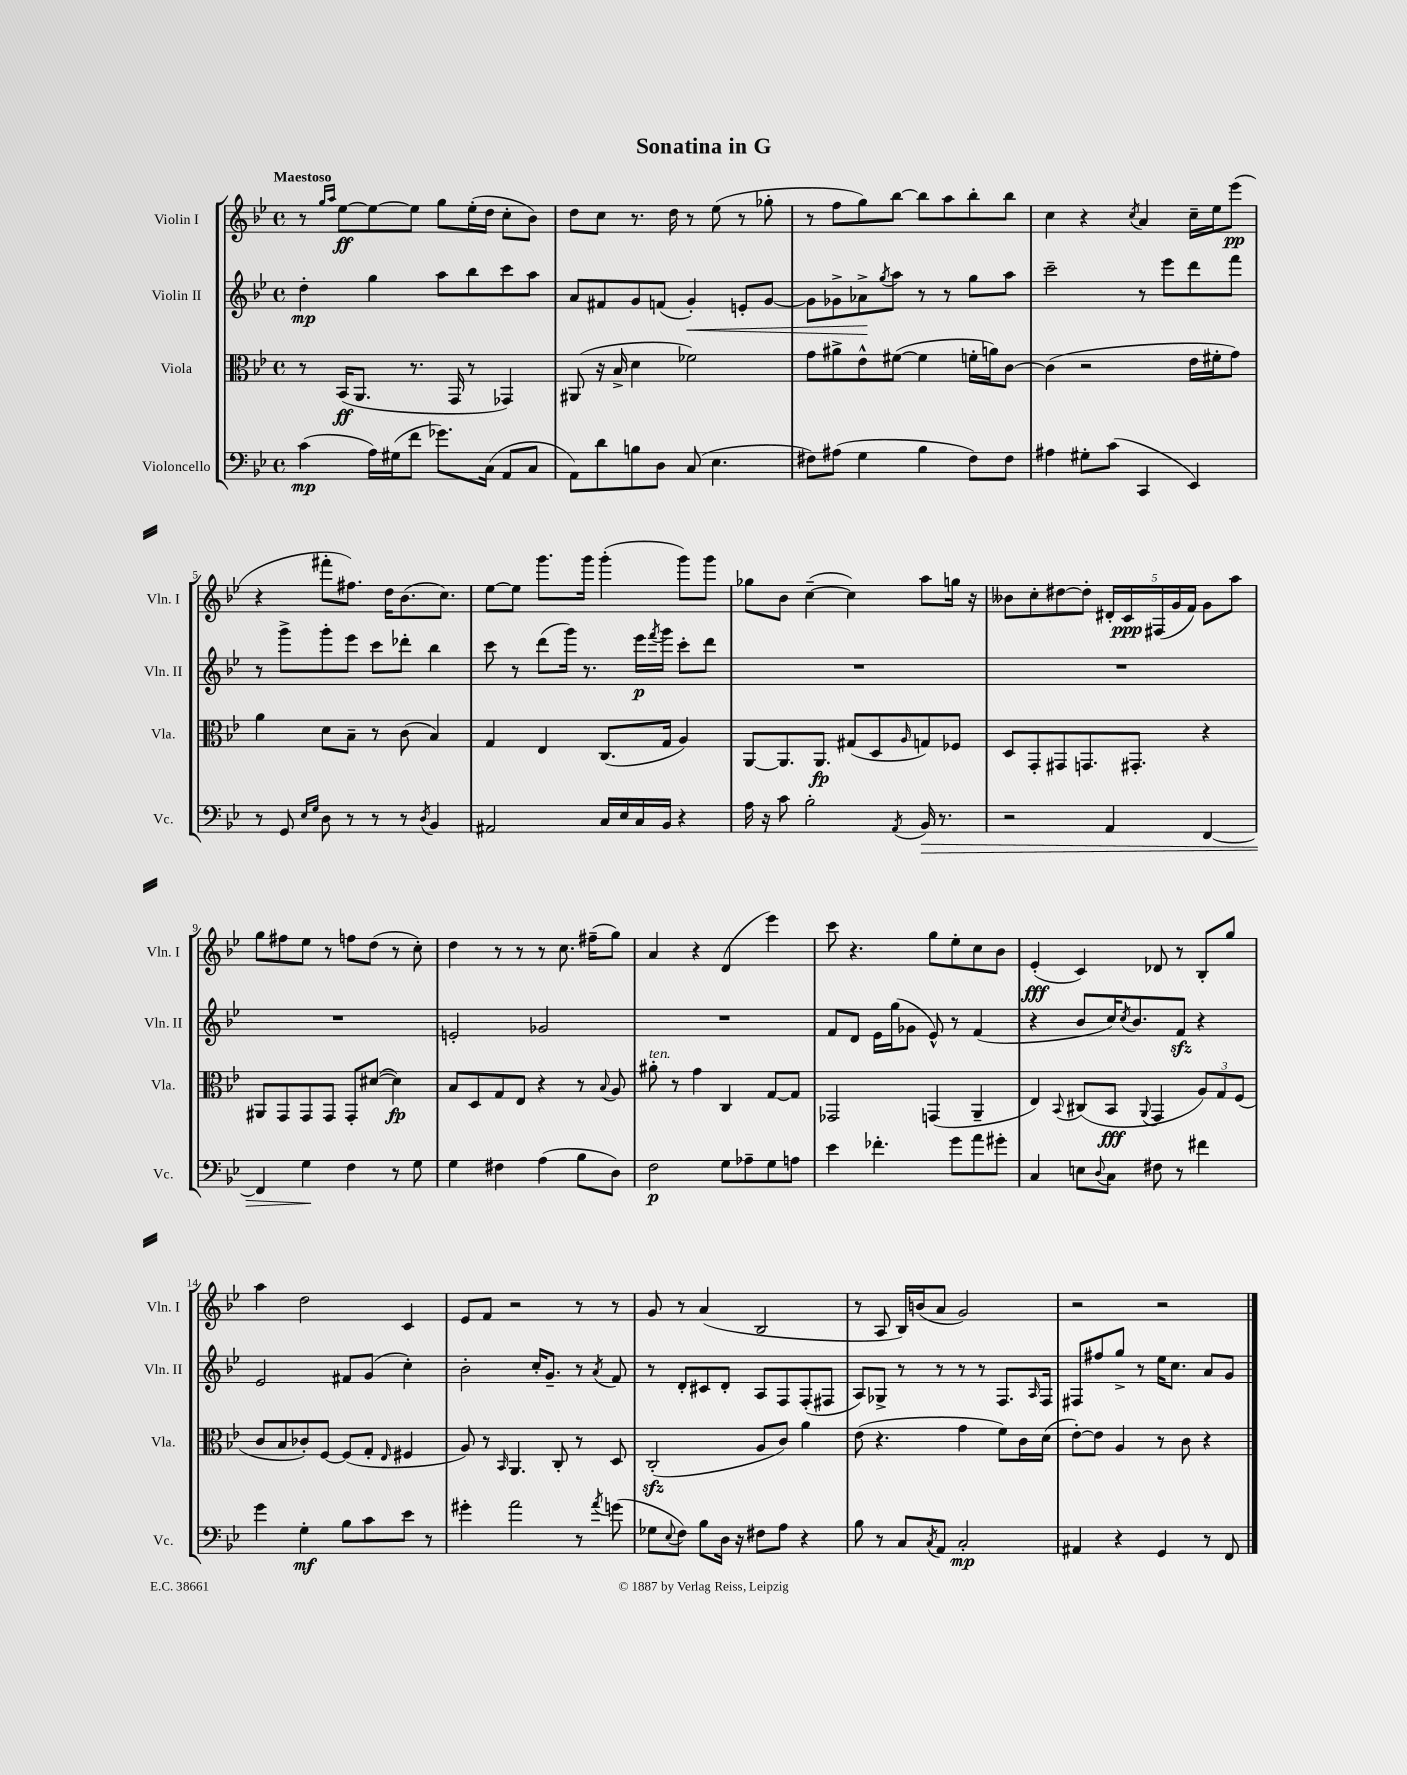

**kern	**dynam	**kern	**dynam	**kern	**dynam	**kern	**dynam
*part4	*part4	*part3	*part3	*part2	*part2	*part1	*part1
*staff4	*staff4	*staff3	*staff3	*staff2	*staff2	*staff1	*staff1
*I"Violoncello	*	*I"Viola	*	*I"Violin II	*	*I"Violin I	*
*I'Vc.	*	*I'Vla.	*	*I'Vln. II	*	*I'Vln. I	*
*clefF4	*	*clefC3	*	*clefG2	*	*clefG2	*
*k[b-e-]	*	*k[b-e-]	*	*k[b-e-]	*	*k[b-e-]	*
*M4/4	*	*M4/4	*	*M4/4	*	*M4/4	*
*met(c)	*	*met(c)	*	*met(c)	*	*met(c)	*
=1	=1	=1	=1	=1	=1	=1	=1
!	!	!	!	!	!	!LO:TX:a:B:t=Maestoso	!
(4c\	mp	8r	.	4dd'\	mp	8r	.
.	.	.	.	.	.	16qqgg/LL	.
.	.	.	.	.	.	16qqaa/JJ	.
.	.	(16BB-/KL	ff	.	.	[8ee-\L	ff
.	.	8.AA/J	.	.	.	.	.
16A\LL)	.	.	.	4gg\	.	8ee-\_	.
(16G#X\J	.	.	.	.	.	.	.
8f\J	.	8.r	.	.	.	8ee-\J]	.
8.g-X\L)	.	.	.	8aa\L	.	8gg\L	.
.	.	16GG/	.	.	.	.	.
.	.	8r	.	8bb-\	.	(16ee-'\L	.
(16C\Jk	.	.	.	.	.	16dd\JJ	.
8AA/L	.	4GG-X/)	.	8ccc\	.	8cc'\L	.
8C/J	.	.	.	8aa\J	.	8b-\J)	.
=2	=2	=2	=2	=2	=2	=2	=2
8AA\L)	.	(8AA#X/	.	8a/L	.	8dd\L	.
8d\	.	16r	.	8f#X/	.	8cc\J	.
.	.	16B-^/	.	.	.	.	.
8Bn\	.	4d\	.	8g/	.	8.r	.
8D\J	.	.	.	(8fn/J	.	.	.
.	.	.	.	.	.	16dd\	.
!	!	!	!	!	!LO:HP:b	!	!
(8C/	.	2f-X\)	.	4g'/)	<	8r	.
4.E-\	.	.	.	.	.	(8ee-\	.
.	.	.	.	8en'/L	.	8r	.
.	.	.	.	[8g/J	.	8gg-X'\	.
=3	=3	=3	=3	=3	=3	=3	=3
8F#X\L)	.	8g\L	.	8g\L]	.	8r	.
(8A#X\J	.	8a#X^\	.	8g-X^\	.	8ff\L	.
4G\	.	8e-^^\	.	8a-X^\	.	8gg\)	.
.	.	.	.	8qgg/	.	.	.
.	.	([8f#X\J	.	8aa\J	[	[8bb-\J	.
4B-\	.	4f#\]	.	8r	.	8bb-\L]	.
.	.	.	.	8r	.	8aa\	.
8F#\L)	.	16fn'\LL	.	8gg\L	.	8bb-'\	.
.	.	16an\J)	.	.	.	.	.
8F#\J	.	[8c\J	.	8aa\J	.	8bb-\J	.
=4	=4	=4	=4	=4	=4	=4	=4
4A#X\	.	(4c\]	.	2ccc~\	.	4cc\	.
8G#X'\L	.	2r	.	.	.	4r	.
(8c\J	.	.	.	.	.	.	.
.	.	.	.	.	.	8qcc/	.
4CC/	.	.	.	8r	.	4a/	.
.	.	.	.	8eee-\L	.	.	.
4EE-/)	.	16e-\LL	.	8ddd\	.	16cc~\LL	.
.	.	16f#X'\J	.	.	.	16ee-\J	.
.	.	8g\J)	.	8fff\J	.	(8eee-\J	pp
!!LO:LB:g=z
=5	=5	=5	=5	=5	=5	=5	=5
8r	.	4a\	.	8r	.	4r	.
8GG/	.	.	.	8ggg^\L	.	.	.
16qqE-/LL	.	.	.	.	.	.	.
16qqG/JJ	.	.	.	.	.	.	.
8D\	.	8d\L	.	8ggg'\	.	8fff#X'\L	.
8r	.	8B-~\J	.	8eee-\J	.	8.ff#X\J)	.
8r	.	8r	.	8ccc\L	.	.	.
.	.	.	.	.	.	16dd\KL	.
8r	.	(8c\	.	8ddd-X'\J	.	(8.b-\	.
8qD/	.	.	.	.	.	.	.
4BB-/	.	4B-/)	.	4bb-\	.	.	.
.	.	.	.	.	.	8.cc\J)	.
=6	=6	=6	=6	=6	=6	=6	=6
2AA#X/	.	4G/	.	8ccc\	.	[8ee-\L	.
.	.	.	.	8r	.	8ee-\J]	.
.	.	4E-/	.	(8ddd\L	.	8.ggg\L	.
.	.	.	.	16ggg\Jk)	.	.	.
.	.	.	.	8.r	.	16ggg\Jk	.
16C/LL	.	(8.C/L	.	.	.	(4ggg'\	.
16E-/	.	.	.	.	.	.	.
16C/	.	.	.	16eee-\LL	p	.	.
.	.	.	.	8qfff/	.	.	.
16BB-/JJ	.	16G/Jk	.	16ggg\JJ	.	.	.
4r	.	4A/)	.	8ccc'\L	.	8ggg\L)	.
.	.	.	.	8ddd\J	.	8ggg\J	.
=7	=7	=7	=7	=7	=7	=7	=7
16A\	.	[8AA/L	.	1r	.	8gg-X\L	.
16r	.	.	.	.	.	.	.
8c\	.	8.AA/]	.	.	.	8b-\J	.
2B-'\	.	.	.	.	.	([4cc~\	.
.	.	8.AA/J	fp	.	.	.	.
.	.	(8G#X/L	.	.	.	4cc\])	.
.	.	8D/	.	.	.	.	.
8qAA/	.	16qqA/	.	.	.	.	.
!	!LO:HP:b	!	!	!	!	!	!
16BB-/	>	8Gn/)	.	.	.	8aa\L	.
8.r	.	.	.	.	.	.	.
.	.	8F-X/J	.	.	.	16ggn\Jk	.
.	.	.	.	.	.	16r	.
=8	=8	=8	=8	=8	=8	=8	=8
2r	.	8D/L	.	1r	.	8b--X\L	.
.	.	8GG'/	.	.	.	8cc'\	.
.	.	8GG#X/	.	.	.	[8dd#X\	.
.	.	8.GGn/	.	.	.	8dd#'\J]	.
4AA/	.	.	.	.	.	20d#X'/LL	.
.	.	.	.	.	.	20c/	ppp
.	.	8.GG#X'/J	.	.	.	.	.
.	.	.	.	.	.	(20F#X/	.
.	.	.	.	.	.	20g/	.
.	.	.	.	.	.	20f/JJ)	.
[4FF/	.	4r	.	.	.	8g\L	.
.	.	.	.	.	.	8aa\J	.
!!LO:LB:g=z
=9	=9	=9	=9	=9	=9	=9	=9
4FF/]	.	8AA#X/L	.	1r	.	8gg\L	.
.	.	8GG/	.	.	.	8ff#X\	.
4G\	.	8GG/	.	.	.	8ee-\J	.
.	.	8GG/J	.	.	.	8r	.
4F\	]	8GG'/L	.	.	.	8ffn\L	.
.	.	([8d#X/J	.	.	.	(8dd\J	.
8r	.	4d#\])	fp	.	.	8r	.
8G\	.	.	.	.	.	8cc'\)	.
=10	=10	=10	=10	=10	=10	=10	=10
4G\	.	8B-/L	.	2en'/	.	4dd\	.
.	.	8D/	.	.	.	.	.
4F#X\	.	8G/	.	.	.	8r	.
.	.	8E-/J	.	.	.	8r	.
(4A\	.	4r	.	2g-X/	.	8r	.
.	.	.	.	.	.	8.cc\	.
8B-\L	.	8r	.	.	.	.	.
.	.	.	.	.	.	(16ff#X~\KL	.
.	.	8qqB-/	.	.	.	.	.
8D\J)	.	8A/	.	.	.	8gg\J)	.
=11	=11	=11	=11	=11	=11	=11	=11
!	!	!LO:TX:a:i:t=ten.	!	!	!	!	!
2F\	p	8a#X'\	.	1r	.	4a/	.
.	.	8r	.	.	.	.	.
.	.	4g\	.	.	.	4r	.
8G\L	.	4C/	.	.	.	(4d/	.
8A-X~\	.	.	.	.	.	.	.
8G\	.	[8G/L	.	.	.	4eee-\)	.
8An\J	.	8G/J]	.	.	.	.	.
=12	=12	=12	=12	=12	=12	=12	=12
4e-\	.	2GG-X/	.	8f/L	.	8ccc\	.
.	.	.	.	8d/J	.	4.r	.
4.f-X'\	.	.	.	16e-\LL	.	.	.
.	.	.	.	(16gg\J	.	.	.
.	.	.	.	8g-X\J	.	.	.
.	.	(4GGn/	.	8e-^^/)	.	8gg\L	.
8g\L	.	.	.	8r	.	8ee-'\	.
8a\	.	4AA~/	.	(4f/	.	8cc\	.
8g#X'\J	.	.	.	.	.	8b-\J	.
=13	=13	=13	=13	=13	=13	=13	=13
4C/	.	4E-/)	.	4r	.	(4e-'/	fff
.	.	8qqBB-/	.	.	.	.	.
8En\L	.	(8C#X/L	.	8b-/L	.	4c/)	.
8qqD/	.	.	.	.	.	.	.
8C\J	.	8BB-/J	fff	16cc/K)	.	.	.
.	.	.	.	8qcc/	.	.	.
.	.	.	.	8.b-/	.	.	.
.	.	8qqAA/	.	.	.	.	.
8F#X\	.	4GG/	.	.	.	8d-X/	.
8r	.	.	.	8fzz/J	.	8r	.
4f#X\	.	12A/L)	.	4r	.	8B-'/L	.
.	.	12G/	.	.	.	.	.
.	.	.	.	.	.	8gg/J	.
.	.	(12F/J	.	.	.	.	.
!!LO:LB:g=z
=14	=14	=14	=14	=14	=14	=14	=14
4g\	.	8c/L	.	2e-/	.	4aa\	.
.	.	8B-/	.	.	.	.	.
4G'\	mf	8c-X'/)	.	.	.	2dd\	.
.	.	[8F/J	.	.	.	.	.
8B-\L	.	(8F/L]	.	8f#X/L	.	.	.
8c\	.	8G'/J	.	(8g/J	.	.	.
.	.	16qqE-/	.	.	.	.	.
8e-\J	.	4F#X/	.	4cc'\)	.	4c/	.
8r	.	.	.	.	.	.	.
=15	=15	=15	=15	=15	=15	=15	=15
4g#X'\	.	8A/)	.	2b-'\	.	8e-/L	.
.	.	8r	.	.	.	8f/J	.
.	.	16qqBB-/	.	.	.	.	.
2a\	.	4.AA/	.	.	.	2r	.
.	.	.	.	16cc'/KL	.	.	.
.	.	.	.	8.g~/J	.	.	.
.	.	8C'/	.	.	.	.	.
8r	.	8r	.	8r	.	8r	.
8qa/	.	.	.	8qa/	.	.	.
(8gn\	.	8D/	.	8f/	.	8r	.
=16	=16	=16	=16	=16	=16	=16	=16
8G-X\L	.	(2Czz'/	.	8r	.	8g/	.
8qqE-/	.	.	.	.	.	.	.
8F\J)	.	.	.	8d'/L	.	8r	.
8B-\L	.	.	.	8c#X/	.	(4a/	.
16D\Jk	.	.	.	8d'/J	.	.	.
16r	.	.	.	.	.	.	.
8F#X\L	.	8A/L	.	8A/L	.	2B-/	.
8A\J	.	8c/J)	.	8F/	.	.	.
4r	.	4a\	.	(8F'/	.	.	.
.	.	.	.	8F#X/J	.	.	.
=17	=17	=17	=17	=17	=17	=17	=17
8B-\	.	(8e-\	.	8A/L)	.	8r	.
8r	.	4.r	.	8G-X^/J	.	8A/	.
8C/L	.	.	.	8r	.	16B-/LL)	.
.	.	.	.	.	.	(16bn/J	.
8qC/	.	.	.	.	.	.	.
8AA/J	.	.	.	8r	.	8a/J	.
2C'/	mp	4g\	.	8r	.	2g/)	.
.	.	.	.	8r	.	.	.
.	.	8f\L)	.	8.F/L	.	.	.
.	.	16c\L	.	.	.	.	.
.	.	.	.	16qqA/	.	.	.
.	.	(16d\JJ	.	16F/Jk	.	.	.
=18	=18	=18	=18	=18	=18	=18	=18
4AA#X/	.	[8e-'\L)	.	8F#X/L	.	2r	.
.	.	8e-\J]	.	8ff#X/	.	.	.
4r	.	4A/	.	8gg^/J	.	.	.
.	.	.	.	8r	.	.	.
4GG/	.	8r	.	16ee-\KL	.	2r	.
.	.	.	.	8.cc\J	.	.	.
.	.	8c\	.	.	.	.	.
8r	.	4r	.	8a/L	.	.	.
8FF/	.	.	.	8g/J	.	.	.
==	==	==	==	==	==	==	==
*-	*-	*-	*-	*-	*-	*-	*-
